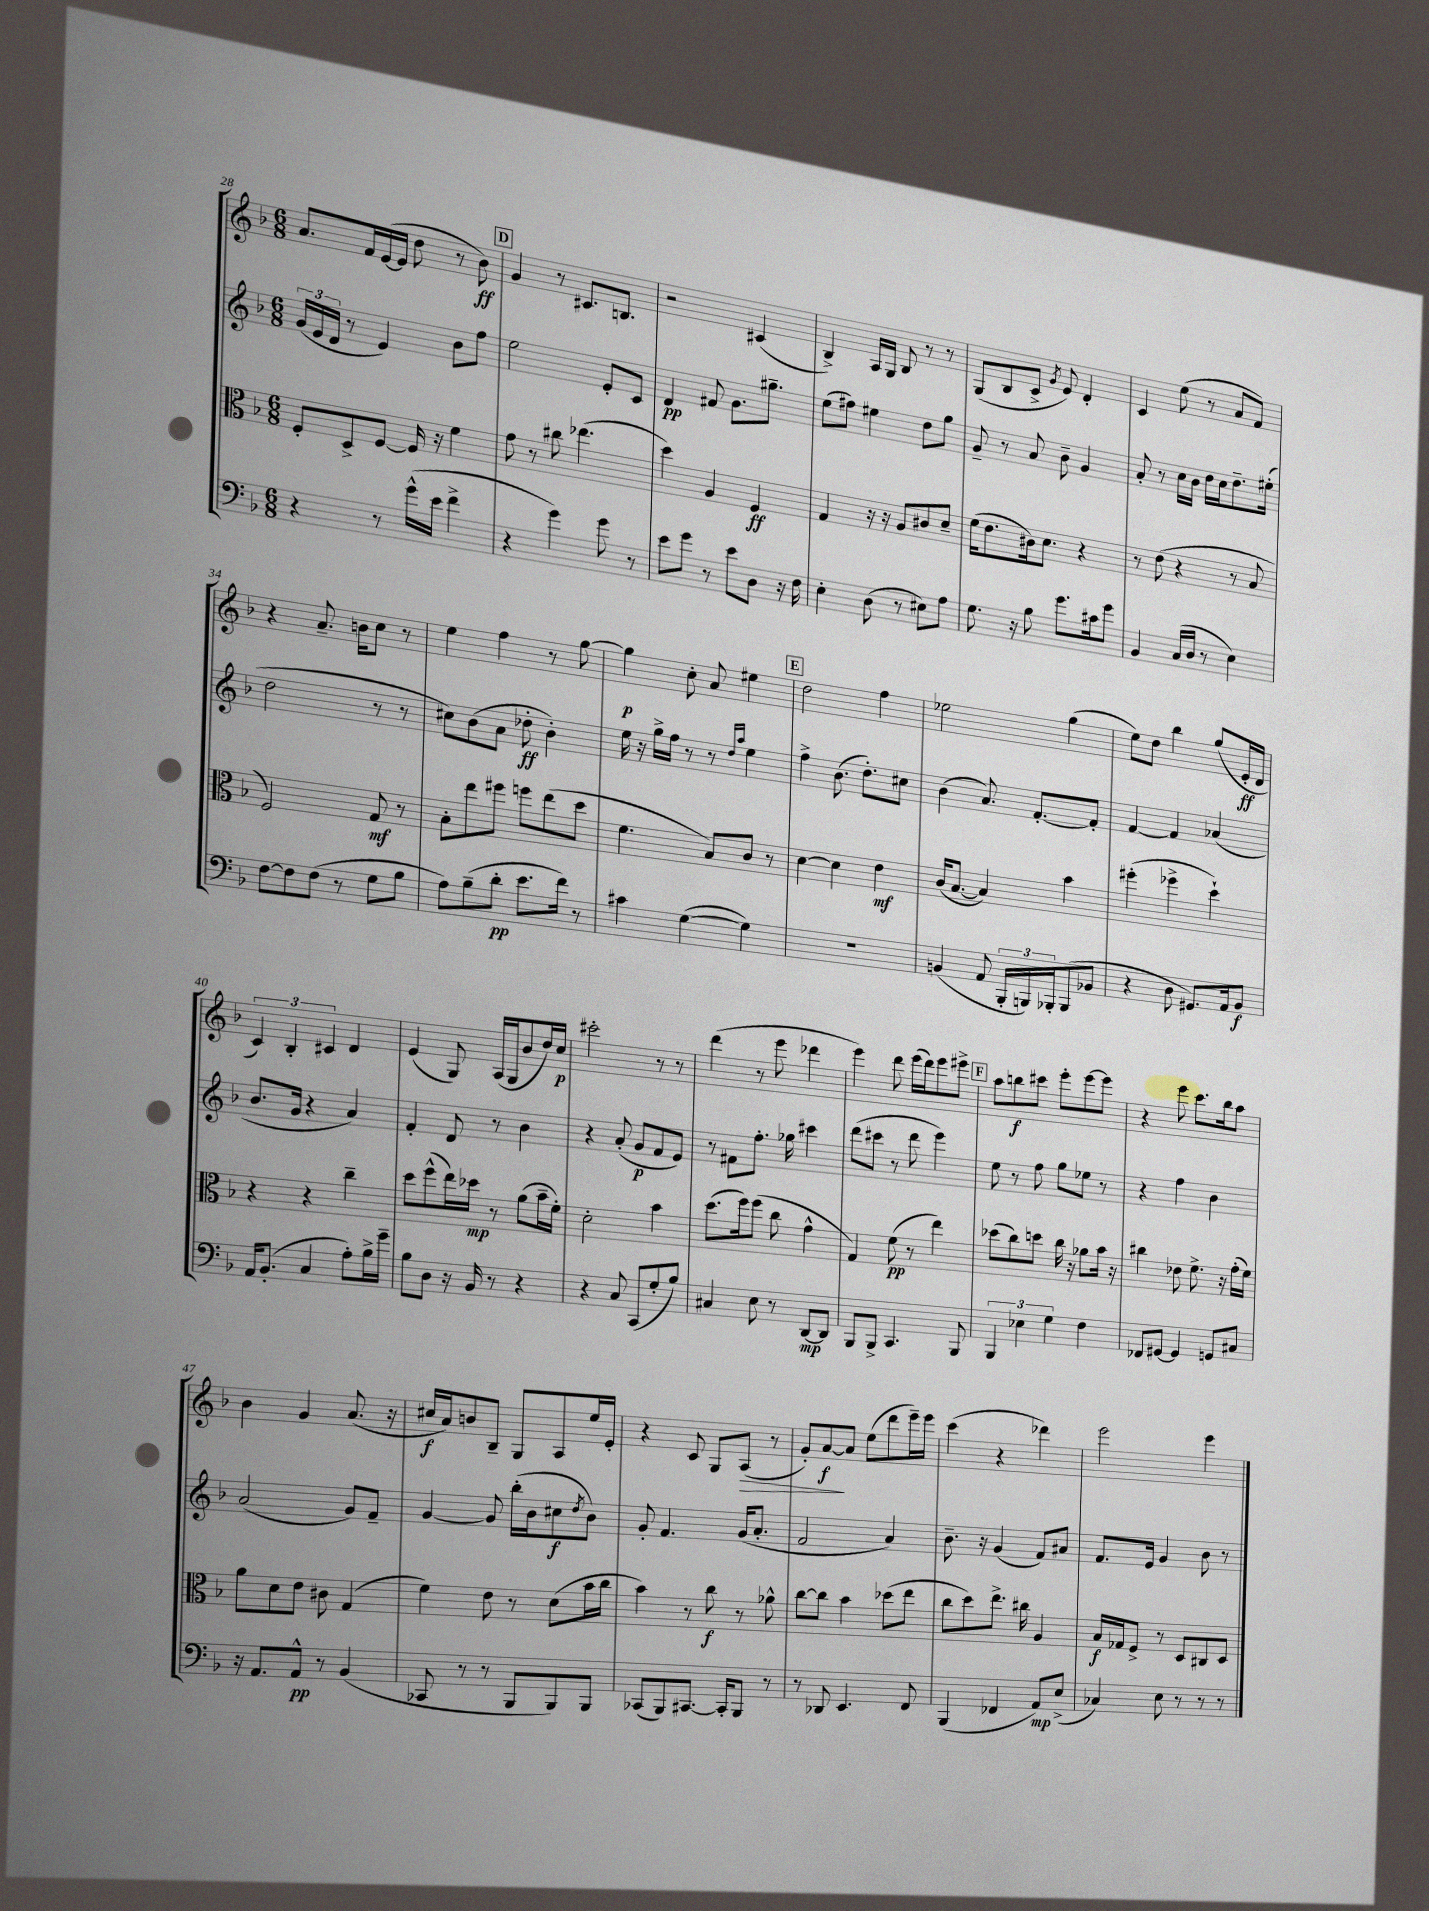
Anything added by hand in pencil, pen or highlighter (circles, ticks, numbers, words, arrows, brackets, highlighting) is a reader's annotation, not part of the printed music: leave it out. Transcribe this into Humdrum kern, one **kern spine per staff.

**kern	**dynam	**kern	**dynam	**kern	**dynam	**kern	**dynam
*part4	*part4	*part3	*part3	*part2	*part2	*part1	*part1
*staff4	*staff4	*staff3	*staff3	*staff2	*staff2	*staff1	*staff1
*clefF4	*	*clefC3	*	*clefG2	*	*clefG2	*
*k[b-]	*	*k[b-]	*	*k[b-]	*	*k[b-]	*
*M6/8	*	*M6/8	*	*M6/8	*	*M6/8	*
=28	=28	=28	=28	=28	=28	=28	=28
4r	.	8F'/L	.	(24g/LL	.	8.a/L	.
.	.	.	.	24e/	.	.	.
.	.	.	.	24d/JJ	.	.	.
.	.	8D^/	.	8r	.	.	.
.	.	.	.	.	.	16f/L	.
8r	.	[8F/J	.	4e/)	.	([16e/	.
.	.	.	.	.	.	16e/JJ]	.
(16g^^\LL	.	16F/]	.	.	.	8dd\	.
16e\JJ	.	16r	.	.	.	.	.
4f^\	.	4f\	.	8b-\L	.	8r	.
.	.	.	.	8ff\J	.	8b-\)	ff
!!LO:REH:place=s1:t=D
=29	=29	=29	=29	=29	=29	=29	=29
4r	.	8g\	.	2ee\	.	4g/	.
.	.	8r	.	.	.	.	.
4g\)	.	8cc#X\	.	.	.	8r	.
.	.	(4.ee-X\	.	.	.	8.c#X/L	.
8g\	.	.	.	8e'/L	.	.	.
.	.	.	.	.	.	8.Bn/J	.
8r	.	.	.	8c/J	.	.	.
=30	=30	=30	=30	=30	=30	=30	=30
8e\L	.	4dd\)	.	4d/	pp	2r	.
8g\J	.	.	.	.	.	.	.
8r	.	4A/	.	8f#X/	.	.	.
8e\L	.	.	.	8.g\L	.	.	.
8D\J	.	4F/	ff	.	.	(4c#X/	.
.	.	.	.	8.gg#X~\J	.	.	.
16r	.	.	.	.	.	.	.
16F\	.	.	.	.	.	.	.
=31	=31	=31	=31	=31	=31	=31	=31
4E'\	.	4G/	.	(8ee\L	.	4B-^/)	.
.	.	.	.	8ff#X\J)	.	.	.
(8D\	.	16r	.	4ee#X\	.	16A/LL	.
.	.	16r	.	.	.	16G/JJ	.
8r	.	8A/L	.	.	.	8B-/	.
8E#X\L)	.	8c#X/	.	8dd\L	.	8r	.
8A\J	.	8d~/J	.	8gg\J	.	8r	.
=32	=32	=32	=32	=32	=32	=32	=32
8.G\	.	(16f\KL	.	8g~/	.	(8G/L	.
.	.	8.e\	.	.	.	.	.
.	.	.	.	8r	.	8B-/	.
16r	.	.	.	.	.	.	.
8B-\	.	16c#X\k)	.	8a/	.	8c^/J	.
.	.	8.d\J	.	.	.	.	.
.	.	.	.	.	.	8qg/	.
8.g\L	.	.	.	8b-~\	.	8e/)	.
.	.	4r	.	4g/	.	4d'/	.
16c#X\k	.	.	.	.	.	.	.
8g\J	.	.	.	.	.	.	.
=33	=33	=33	=33	=33	=33	=33	=33
4BB-/	.	8r	.	8a'/	.	4c/	.
.	.	(8e\	.	8r	.	.	.
(16C/LL	.	4r	.	16cc\LL	.	(8ee\	.
16D/JJ	.	.	.	16b-\JJ	.	.	.
8r	.	.	.	16dd\LL	.	8r	.
.	.	.	.	16cc\J	.	.	.
4E\)	.	8r	.	8.dd~\	.	8a/L	.
.	.	8B-/	.	.	.	8f/J)	.
.	.	.	.	(16ee#X'\Jk	.	.	.
!!LO:LB:g=z
=34	=34	=34	=34	=34	=34	=34	=34
[8F\L	.	2F/)	.	2dd\	.	4r	.
8F\]	.	.	.	.	.	.	.
(8F\J	.	.	.	.	.	8.a~/	.
8r	.	.	.	.	.	.	.
.	.	.	.	.	.	16bn\KL	.
8G\L	.	8G/	mf	8r	.	8cc\J	.
8B-\J	.	8r	.	8r	.	8r	.
=35	=35	=35	=35	=35	=35	=35	=35
8A\L)	.	8B-'\L	.	8cc#X\L)	.	4ee\	.
(8B-~\	.	8ee\	.	(8b-\	.	.	.
8d'\J	pp	8ff#X\J	.	8a\J	.	4ff\	.
8.e\L	.	8ffn\L	.	8dd-X'\	ff	.	.
.	.	(8ee\	.	4b-'\)	.	8r	.
16f\Jk)	.	.	.	.	.	.	.
8r	.	8dd\J	.	.	.	[8gg\	.
=36	=36	=36	=36	=36	=36	=36	=36
4c#X\	.	4.f\	.	16ee\	.	4gg\]	p
.	.	.	.	16r	.	.	.
.	.	.	.	16gg^\LL	.	.	.
.	.	.	.	16ff\JJ	.	.	.
([4G\	.	.	.	8r	.	8cc'\	.
.	.	8B-/L)	.	8r	.	8a/	.
.	.	.	.	16qqdd/LL	.	.	.
.	.	.	.	16qqaa/JJ	.	.	.
4G\])	.	8c/J	.	4ee\	.	4ee#X\	.
.	.	8r	.	.	.	.	.
!!LO:REH:place=s1:t=E
=37	=37	=37	=37	=37	=37	=37	=37
2.r	.	[4d\	.	4ff^\	.	2dd\	.
.	.	4d\]	.	(8.b-\	.	.	.
.	.	.	.	8.dd'\L)	.	.	.
.	.	4e\	mf	.	.	4ff\	.
.	.	.	.	8cc#X\J	.	.	.
=38	=38	=38	=38	=38	=38	=38	=38
(4BBn/	.	(16c/KL	.	(4b-\	.	2ee-X\	.
.	.	[8.B-/J	.	.	.	.	.
8AA/	.	4B-/])	.	8.a/)	.	.	.
24BBB-'/LL	.	.	.	.	.	.	.
24BBBn/)	.	.	.	.	.	.	.
.	.	.	.	[8.f'/L	.	.	.
24BBB-X'/J	.	.	.	.	.	.	.
(8BBB-/	.	4b-\	.	.	.	(4gg\	.
8BB-X/J	.	.	.	8f'/J]	.	.	.
=39	=39	=39	=39	=39	=39	=39	=39
4r	.	(4ff#X'\	.	[4f/	.	8ee\L)	.
.	.	.	.	.	.	8dd\J	.
8D\	.	4ff-X^\	.	4f/]	.	4bb-\	.
8.GG#X/L)	.	.	.	.	.	.	.
.	.	4dd`\)	.	(4a-X/	.	(8gg/L	.
16AA/k	.	.	.	.	.	.	.
8BB-/J	f	.	.	.	.	16e'/L	ff
.	.	.	.	.	.	16d/JJ	.
!!LO:LB:g=z
=40	=40	=40	=40	=40	=40	=40	=40
16AA/KL	.	4r	.	8.b-/L	.	6c/)	.
(8.BB-'/J	.	.	.	.	.	.	.
.	.	.	.	.	.	6B-'/	.
.	.	.	.	16g/Jk	.	.	.
4C/	.	4r	.	4r	.	.	.
.	.	.	.	.	.	6c#X/	.
8A'\L)	.	4cc~\	.	4a/)	.	4d/	.
16B-^\L	.	.	.	.	.	.	.
16g~\JJ	.	.	.	.	.	.	.
=41	=41	=41	=41	=41	=41	=41	=41
8B-\L	.	8dd\L	.	4f'/	.	(4e/	.
8D\J	.	(8ff^^\	.	.	.	.	.
16r	.	16ee\L)	.	8d/	.	8G/)	.
16BB-/	.	16dd-X\JJ	mp	.	.	.	.
8r	.	8r	.	8r	.	(16A/LL	.
.	.	.	.	.	.	16G/J	.
4r	.	(8a\L	.	4b-\	.	8b-/	.
.	.	16b-~\L	.	.	.	16dd/L)	.
.	.	16f'\JJ)	.	.	.	16cc/JJ	p
=42	=42	=42	=42	=42	=42	=42	=42
4r	.	2d'\	.	4r	.	2ccc#X'\	.
8C/	.	.	.	(8a'/	.	.	.
(8CC/L	.	.	.	8g/L	p	.	.
8G'/	.	4b-\	.	8f/	.	8r	.
8B-/J)	.	.	.	8e/J)	.	8r	.
=43	=43	=43	=43	=43	=43	=43	=43
4C#X/	.	(8.dd\L	.	8r	.	(4ddd\	.
.	.	.	.	8f#X\L	.	.	.
.	.	16ff\k)	.	.	.	.	.
8E\	.	(8ff\J	.	8.ff'\J	.	8r	.
8r	.	8cc\	.	.	.	8eee\	.
.	.	.	.	16gg-X\	.	.	.
[8DD/L	mp	4g^^\	.	4ccc#X\	.	4ddd-X\	.
8DD/J]	.	.	.	.	.	.	.
=44	=44	=44	=44	=44	=44	=44	=44
8BBB-/L	.	4G/)	.	(8ddd\L	.	4eee\)	.
8BBB-^/J	.	.	.	8ccc#X\J	.	.	.
4.CC/	.	(8f\	pp	8r	.	8ddd\	.
.	.	8r	.	8ddd\	.	(16eee\LL	.
.	.	.	.	.	.	16ddd\J)	.
.	.	4ee\)	.	4eee\)	.	8eee\	.
8BBB-/	.	.	.	.	.	8eee#X^\J	.
!!LO:REH:place=s1:t=F
=45	=45	=45	=45	=45	=45	=45	=45
6BBB-/	.	(8dd-X\L	.	8ee\	.	8aa\L	.
.	.	8cc\)	.	8r	.	8bbn\	f
6E-X\	.	.	.	.	.	.	.
.	.	8ddn\J	.	8ff\	.	8ccc#X\J	.
6G\	.	.	.	.	.	.	.
.	.	16cc\	.	8gg\L	.	8eee'\L	.
.	.	16r	.	.	.	.	.
4F\	.	8a-X\L	.	8ee-X\J	.	[8eee\	.
.	.	16b-\Jk	.	8r	.	8eee\J]	.
.	.	16r	.	.	.	.	.
=46	=46	=46	=46	=46	=46	=46	=46
8FF-X/L	.	4cc#X\	.	4r	.	4r	.
[8GG#X/J	.	.	.	.	.	.	.
4GG#/]	.	8e-X\	.	4ff\	.	8eee\	.
.	.	8.f^\	.	.	.	8.ccc\L	.
8GGn/L	.	.	.	4b-\	.	.	.
.	.	16r	.	.	.	16bb-\k	.
8C#X/J	.	(16g'\LL	.	.	.	8aa\J	.
.	.	16f\JJ)	.	.	.	.	.
!!LO:LB:g=z
=47	=47	=47	=47	=47	=47	=47	=47
16r	.	8a\L	.	(2a/	.	4b-\	.
8.AA/L	.	.	.	.	.	.	.
.	.	8d\	.	.	.	.	.
8AA^^/J	pp	8e\J	.	.	.	4g/	.
8r	.	8c#X\	.	.	.	.	.
(4BB-/	.	(4G/	.	8g/L)	.	(8.a/	.
.	.	.	.	8f~/J	.	.	.
.	.	.	.	.	.	16r	.
=48	=48	=48	=48	=48	=48	=48	=48
8CC-X/	.	4f\)	.	[4g/	.	16cc#X/LL	f
.	.	.	.	.	.	16a/J)	.
8r	.	.	.	.	.	8bn/	.
8r	.	8e\	.	8g/]	.	8B-~/J	.
8BBB-/L	.	8r	.	(16bb-'\LL	.	8G/L	.
.	.	.	.	16b-\J	.	.	.
8BBB-/)	.	(8d\L	.	8cc#X\	f	8A/	.
.	.	.	.	8qdd/	.	.	.
8BBB-/J	.	16b-\L	.	8b-\J)	.	16ee/L	.
.	.	16cc\JJ	.	.	.	16e'/JJ	.
=49	=49	=49	=49	=49	=49	=49	=49
(8CC-X/L	.	4b-\)	.	8g'/	.	4r	.
8BBB-/)	.	.	.	4.f/	.	.	.
[8.CC#X/J	.	8r	.	.	.	8c/	.
.	.	8cc\	f	.	.	8G/L	.
16CC#'/KL]	.	.	.	.	.	.	.
!	!	!	!	!	!	!	!LO:HP:b
8BBB-/J	.	8r	.	(16g/KL	.	(8A/J	>
.	.	.	.	8.a'/J	.	.	.
8r	.	8a-X^^\	.	.	.	8r	.
=50	=50	=50	=50	=50	=50	=50	=50
8r	.	[8cc\L	.	2f/	.	8g'/L)	.
8DD-X/	.	8cc\J]	.	.	.	[8a/	f
4.EE/	.	4b-\	.	.	.	8a/J]	]
.	.	.	.	.	.	(8ee\L	.
.	.	(8dd-X\L	.	4a/)	.	8ddd\	.
8FF/	.	8ee\J	.	.	.	16eee~\L)	.
.	.	.	.	.	.	16eee\JJ	.
=51	=51	=51	=51	=51	=51	=51	=51
(4BBB-/	.	8cc\L	.	8.b-~\	.	(4ccc\	.
.	.	8dd\)	.	.	.	.	.
.	.	.	.	16r	.	.	.
4FF-X/	.	8.ee^\J	.	(4g/	.	4r	.
.	.	16cc#X\	.	.	.	.	.
8AA/L)	mp	4A/	.	8f/L)	.	4ddd-X\)	.
(8E^/J	.	.	.	8a#X/J	.	.	.
=52	=52	=52	=52	=52	=52	=52	=52
4C-X/)	.	16B-/LL	f	8.f/L	.	2eee\	.
.	.	16G-X/J	.	.	.	.	.
.	.	8F^/J	.	.	.	.	.
.	.	.	.	16e/Jk	.	.	.
8E\	.	8r	.	4g/	.	.	.
8r	.	8D/L	.	.	.	.	.
8r	.	8C#X/	.	8b-\	.	4eee\	.
8r	.	8D/J	.	8r	.	.	.
==	==	==	==	==	==	==	==
*-	*-	*-	*-	*-	*-	*-	*-
